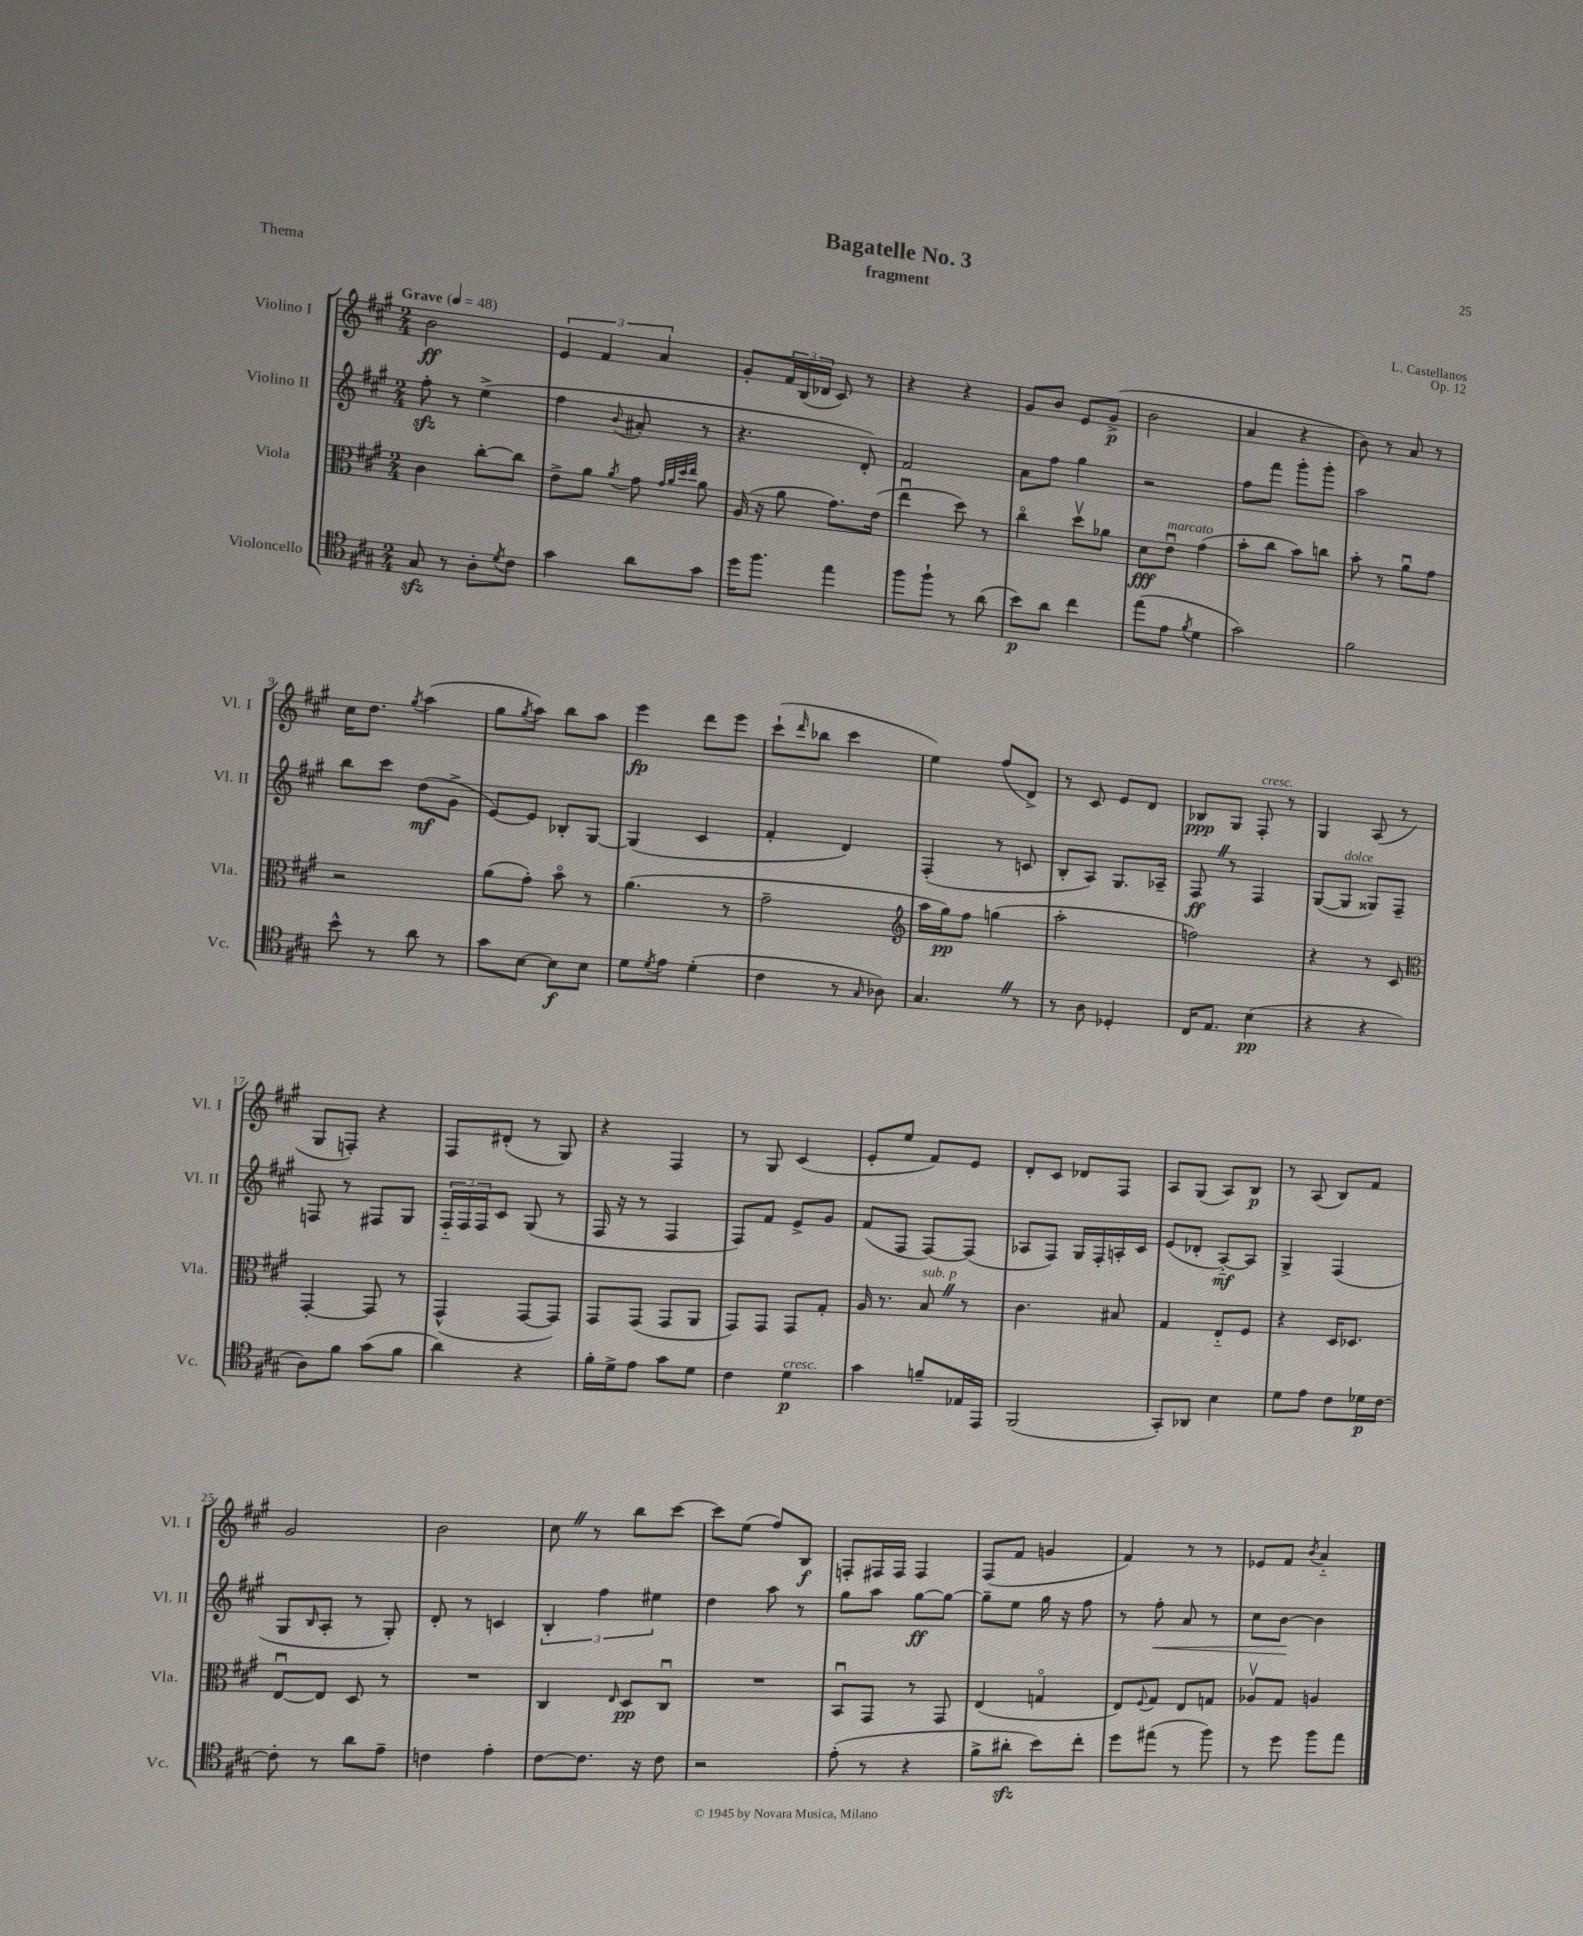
\header { title = "Bagatelle No. 3" composer = "L. Castellanos" subtitle = "fragment" opus = "Op. 12" piece = "Thema" }
<<
\new StaffGroup <<
\new Staff = "s0" \with { instrumentName = "Violino I" shortInstrumentName = "Vl. I" } {
    \clef treble \key a \major \numericTimeSignature \time 2/4 \tempo "Grave" 4 = 48
    b'2\ff |
    \tuplet 3/2 { e'4 fis'4 a'4 } |
    gis'8-. \tuplet 3/2 { fis'16 b16( des'16 } cis'8) r8 |
    r4 r4 |
    gis'8 b'8 e'8 gis'8->\p( |
    b'2 |
    a'4 r4 |
    b'8) r8 a'8 r8 |
    cis''16 d''8. \acciaccatura { gis''8 } a''4( |
    gis''8 \acciaccatura { gis''8 } a''8) b''8 a''8 |
    e'''4\fp d'''8 e'''8 |
    cis'''8-!( \grace { d'''16 } bes''8 cis'''4 |
    e''4) fis''8( d'8->) |
    r8 cis'8 e'8 d'8 |
    bes8\ppp gis8 fis8-.^\markup { \italic "cresc." } r8 |
    gis4 a8( r8 |
    gis8 f8-.) r4 |
    fis8 dis'8-.( r8 gis8) |
    r4 fis4 |
    r8 gis8 cis'4( |
    e'8-. e''8 fis'8) e'8 |
    d'8-. cis'8 des'8 fis8 |
    a8 gis8( a8) b8\p |
    r8 a8( b8) fis'8 |
    gis'2 |
    b'2 |
    cis''8 \once \override BreathingSign.text = \markup { \musicglyph "scripts.caesura.straight" } \breathe r8 b''8 cis'''8~ |
    cis'''8 e''8( fis''8) b8\f |
    f8-. fis16 fis16 fis4 |
    fis8( fis'8 g'4 |
    fis'4) r8 r8 |
    ees'8 fis'8 \acciaccatura { b'8 } a'4-_ \bar "|." |
}
\new Staff = "s1" \with { instrumentName = "Violino II" shortInstrumentName = "Vl. II" } {
    \clef treble \key a \major \numericTimeSignature \time 2/4
    fis''8-.\sfz r8 e''4->( |
    fis''4 \appoggiatura { b'8 } ais'8-. r8 |
    r4. d'8-.) |
    fis'2 |
    a'8 fis''8 gis''4 |
    r2 |
    fis''8 fis'''8 gis'''8-. gis'''8-. |
    a''2 |
    b''8 cis'''8 d''8\mf( gis'8-> |
    e'8~) e'8 bes8-. gis8~ |
    gis4( cis'4 |
    fis'4-. d'4) |
    fis4-.( r8 c'8 |
    b8-. a8) gis8. aes16-- |
    fis8\ff \once \override BreathingSign.text = \markup { \musicglyph "scripts.caesura.straight" } \breathe r8 fis4 |
    gis8~( gis8^\markup { \italic "dolce" } gisis8) fis8-- |
    f8 r8 fis8 gis8 |
    \tuplet 3/2 { fis16-_ fis16 fis16 } cis'8 gis8( r8 |
    fis16 r16 r8 fis4 |
    fis8) fis'8 e'8-> gis'8 |
    fis'8( fis8 fis8~) fis8( |
    aes8 fis8) gis16 fis16-. a16-. cis'16 |
    e'8( des'8-. a8~-_\mf) a8 |
    gis4-> fis4( |
    gis8 \grace { b16 } a8-. r8 gis8-.) |
    d'8-. r8 c'4 |
    \tuplet 3/2 { b4-. fis''4 eis''4 } |
    d''4 a''8 r8 |
    gis''8 a''8 gis''8~\ff gis''8~ |
    gis''8-- e''8 gis''16 r16 fis''8 |
    r8 fis''8-.\< a'8 r8 |
    cis''8 b'8~\! b'4 \bar "|." |
}
\new Staff = "s2" \with { instrumentName = "Viola" shortInstrumentName = "Vla." } {
    \clef alto \key a \major \numericTimeSignature \time 2/4
    cis'4 cis''8~-. cis''8 |
    e'8-> a'8 \acciaccatura { a'8 } gis'8 \grace { gis'32 a'32 d''32 e''32 } a'8 |
    a16( r16 a'8 gis'8.) e'16( |
    e''4\downbow d''8) r8 |
    cis''4\flageolet d''8\upbow aes'8 |
    d'8\fff e'8\downbow^\markup { \italic "marcato" } gis'4( |
    b'8-. cis''8 b'8) c''8 |
    b'8-. r8 a'8\downbow gis'8 |
    r2 |
    a'8( gis'8-.) b'8\flageolet r8 |
    a'4.( r8 |
    gis'2-- |
    \clef treble a''16 gis''16\pp) fis''8 g''4( |
    a''2-. |
    f''2) |
    r4 r8 cis'8 |
    \clef alto gis,4~-. gis,8 r8 |
    gis,4-^( gis,8~ gis,8) |
    gis,8 gis,8( gis,8 a,8 |
    gis,8) gis,8 gis,8 gis8-. |
    a16 r8. b8^\markup { \italic "sub. p" } \once \override BreathingSign.text = \markup { \musicglyph "scripts.caesura.straight" } \breathe r8 |
    cis'4. bis8 |
    gis4 e8-_ fis8 |
    r4 d16 des8. |
    e8~\downbow e8 d8 r8 |
    R2 |
    cis4 \grace { e16 } d8\pp cis8\downbow |
    R2 |
    b,8\downbow gis,8 r8 gis,8 |
    e4( g4\flageolet |
    e8) \appoggiatura { fis8 } gis8 e8 g8 |
    aes8\upbow gis8 a4 \bar "|." |
}
\new Staff = "s3" \with { instrumentName = "Violoncello" shortInstrumentName = "Vc." } {
    \clef tenor \key a \major \numericTimeSignature \time 2/4
    gis8\sfz r8 a8-. \acciaccatura { d'8 } cis'8 |
    gis'4 a'8 gis'8 |
    d''16 fis''8. e''4 |
    fis''8 fis''8-! r8 a'8( |
    b'8\p) a'8 cis''4 |
    e''8( e'8 \acciaccatura { fis'8 } d'4 |
    gis'2) |
    fis'2 |
    b'8-^ r8 a'8 r8 |
    gis'8 b8~ b8\f b8 |
    d'8 \acciaccatura { d'8 } e'8 d'4-.( |
    cis'4 r8 \grace { gis16 } aes8) |
    gis4. \once \override BreathingSign.text = \markup { \musicglyph "scripts.caesura.straight" } \breathe r8 |
    r8 a8 des4-. |
    cis16 e8. b4\pp( |
    r4 r4 |
    a8) fis'8 gis'8( fis'8 |
    a'4) r4 |
    fis'16-. d'16-> e'8 gis'8 d'8 |
    cis'4 d'4\p^\markup { \italic "cresc." } |
    gis'4 f'8-- ees16 e,16 |
    fis,2( |
    gis,8-.) aes,8 b4 |
    d'8 e'8 cis'8 des'16\p cis'16~ |
    cis'8-. r8 a'8 e'8-- |
    c'4 e'4-. |
    cis'8~ cis'8. r16 cis'8 |
    r2 |
    e'8-.( r8 r4 |
    fis'8-> ais'8-.\sfz b'8) cis''8-. |
    d''8 eis''8( r8 fis''8) |
    r8 d''8 fis''8 e''8 \bar "|." |
}
>>
>>
